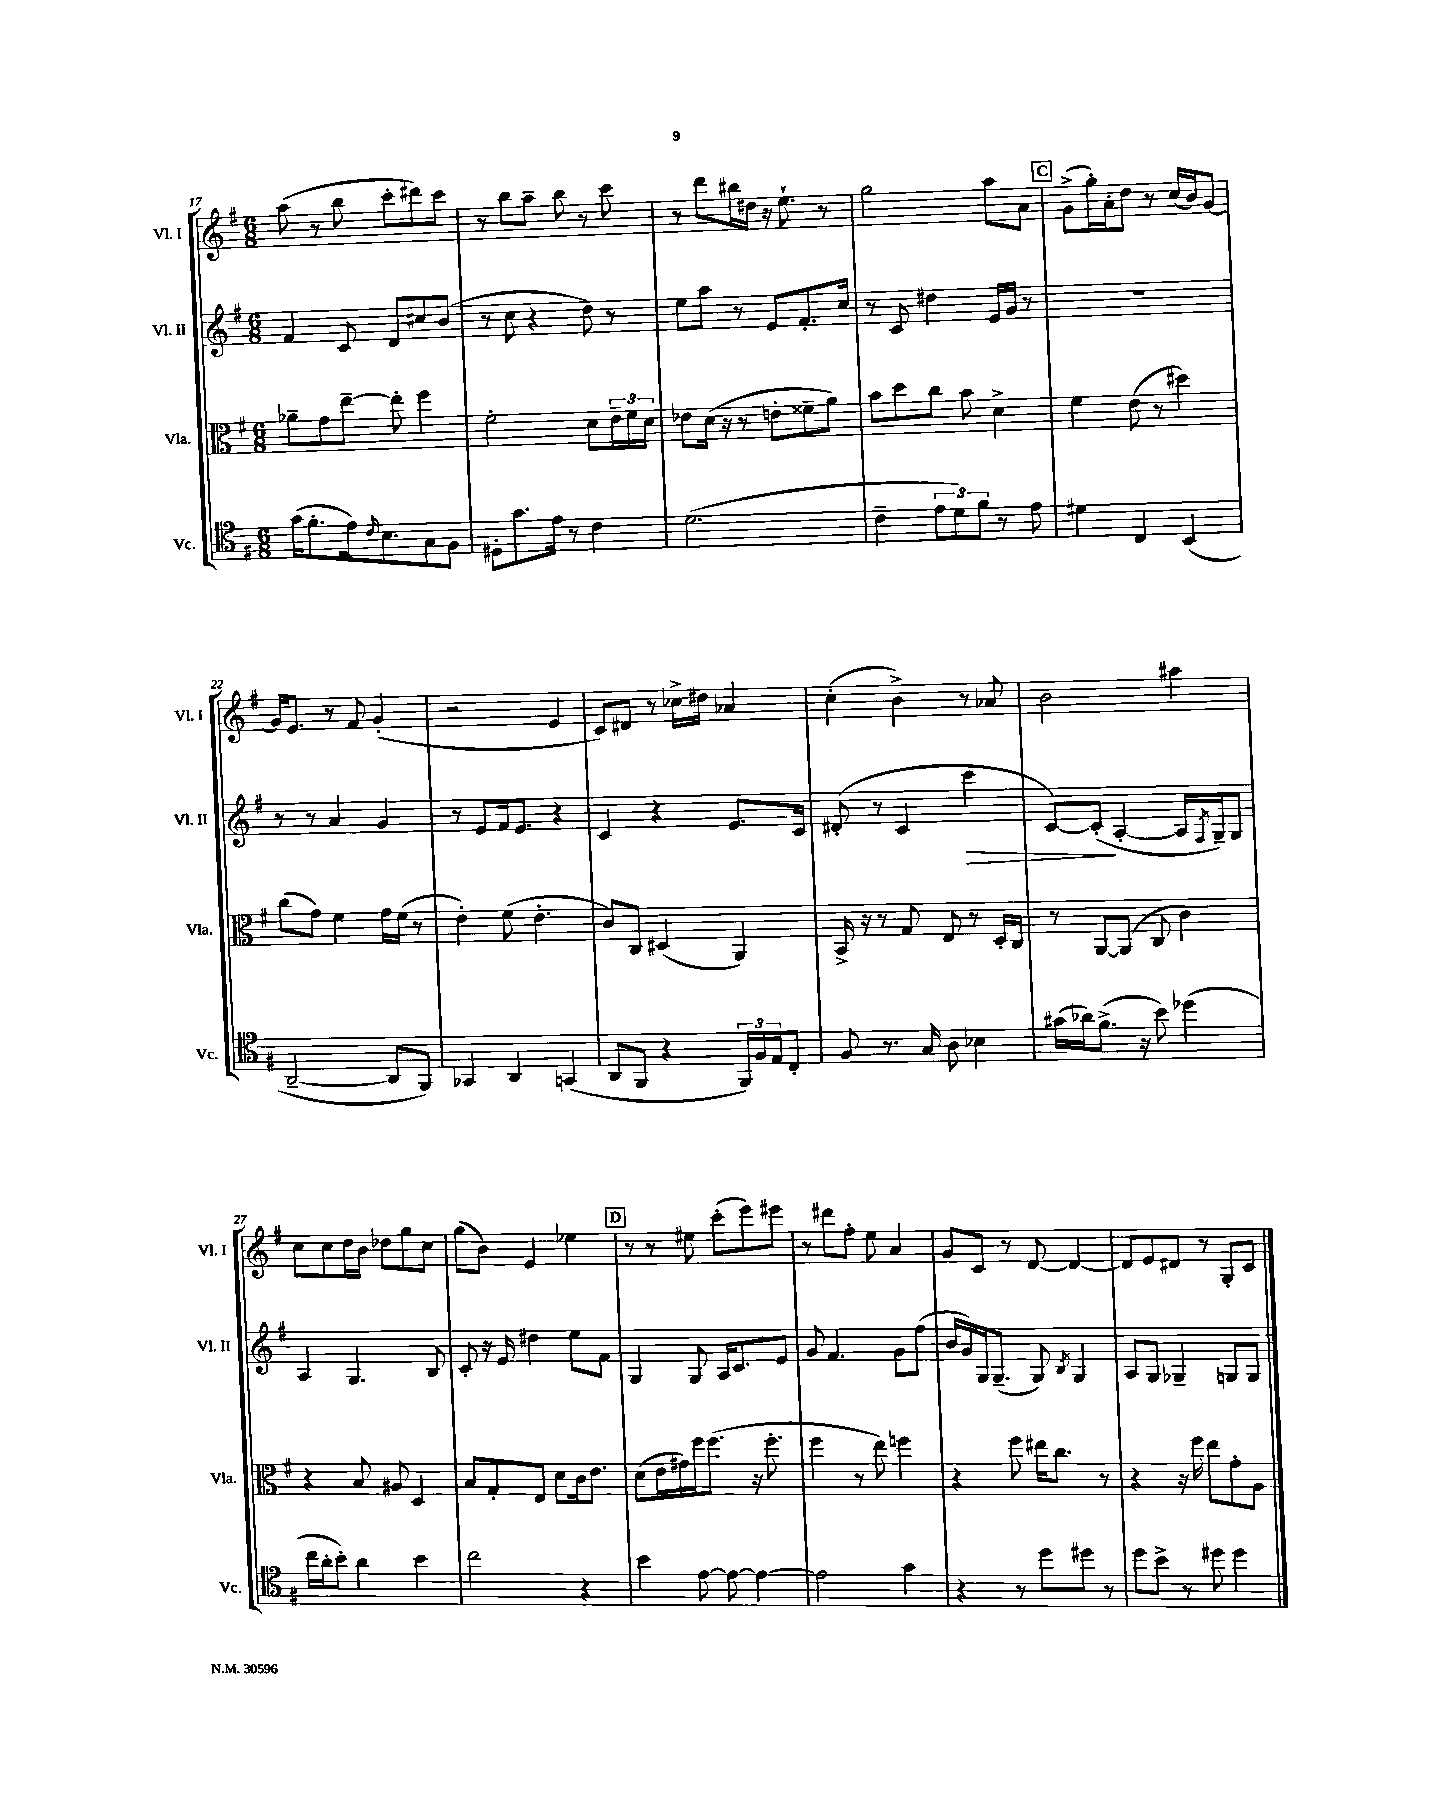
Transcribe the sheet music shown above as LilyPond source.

<<
\new StaffGroup <<
\new Staff = "s0" \with { instrumentName = "Vl. I" shortInstrumentName = "Vl. I" } {
    \clef treble \key g \major \numericTimeSignature \time 6/8
    a''8( r8 b''8 c'''8-. dis'''8) c'''8 |
    r8 b''8 a''8-- b''8 r8 c'''8 |
    r8 d'''8 bis''16 dis''16 r16 e''8.-! r8 |
    g''2 a''8 a'8 |
    \mark \markup { \box "C" } g'8->( g''16-.) a'16-. d''8 r8 c''16( b'16) g'8~ |
    g'16 e'8. r8 fis'8 g'4-.( |
    r2 e'4 |
    c'8) dis'8 r8 ces''16-> dis''16 aes'4 |
    c''4-.( b'4->) r8 aes'8 |
    b'2 ais''4 |
    c''8 c''8 d''16 b'16 des''8 g''8 c''8 |
    g''8( b'8) e'4 ees''4 |
    \mark \markup { \box "D" } r8 r8 eis''8 c'''8-.( e'''8) eis'''8 |
    r8 dis'''8 fis''8-. e''8 a'4 |
    g'8 c'8 r8 d'8~ d'4~ |
    d'8 e'8 dis'8 r8 g8-. c'8 \bar "|." |
}
\new Staff = "s1" \with { instrumentName = "Vl. II" shortInstrumentName = "Vl. II" } {
    \clef treble \key g \major \numericTimeSignature \time 6/8
    fis'4 c'8 d'8 cis''8 b'8( |
    r8 c''8 r4 d''8) r8 |
    e''8 a''8 r8 e'8 fis'8.-. c''16 |
    r8 c'8 dis''4 e'16 g'16 r8 |
    \mark \markup { \box "C" } R2. |
    r8 r8 a'4 g'4 |
    r8 e'8 fis'16 e'8. r4 |
    c'4 r4 e'8. c'16 |
    dis'8-.( r8 c'4 c'''4\> |
    c'8~) c'8-.\!( a4~-. a16 \acciaccatura { fis8 } g16--) g8 |
    a4 g4. b8 |
    c'8-. r16 e'16 dis''4 e''8 fis'8 |
    \mark \markup { \box "D" } g4 g8 a16 c'8. e'8 |
    g'8 fis'4. g'8 fis''8( |
    b'16 g'16) g16 g8.--( g8) \acciaccatura { b8 } g4 |
    a8 g8 ges4-- g8 g8 \bar "|." |
}
\new Staff = "s2" \with { instrumentName = "Vla." shortInstrumentName = "Vla." } {
    \clef alto \key g \major \numericTimeSignature \time 6/8
    aes'8-- g'8 e''8~-- e''8-. fis''4 |
    fis'2-. d'8 \tuplet 3/2 { e'16-- fis'16 d'16 } |
    ees'8 d'16( r16 r8 e'8-. fisis'8-- a'8) |
    b'8 d''8 c''8 b'8 d'4-> |
    \mark \markup { \box "C" } fis'4 e'8( r8 dis''4) |
    c''8( g'8) fis'4 g'16 fis'16( r8 |
    e'4-.) fis'8( e'4.-. |
    c'8) c8 dis4( a,4) |
    b,16-> r16 r8 g8 e8 r8 d16-. c16 |
    r8 a,8~ a,8( c8 c'4) |
    r4 b8 ais8 d4 |
    b8 g8-. e8 d'8 c'16 e'8. |
    \mark \markup { \box "D" } d'8( e'16 gis'16) fis''16 fis''8.( r16 fis''8.-. |
    fis''4 r8 e''8) f''4 |
    r4 fis''8 eis''16 c''8. r8 |
    r4 r16 fis''16 e''8 g'8-. a8 \bar "|." |
}
\new Staff = "s3" \with { instrumentName = "Vc." shortInstrumentName = "Vc." } {
    \clef tenor \key g \major \numericTimeSignature \time 6/8
    g'16( fis'8.-. e'16) \grace { c'16 } b8. g8 fis8 |
    dis8-. g'8. e'16 r8 c'4 |
    d'2.( |
    c'4-- \tuplet 3/2 { e'8 d'8) fis'8 } r8 e'8 |
    \mark \markup { \box "C" } dis'4 c4 b,4( |
    a,2~-- a,8 fis,8) |
    ges,4 a,4 g,4( |
    a,8 fis,8 r4 \tuplet 3/2 { fis,16) fis16 e16 } c8-. |
    fis8 r8. g16 a8 bes4 |
    gis'16( aes'16) fis'8.->( r16 b'8) des''4( |
    c''16 a'16-. b'8-.) a'4 b'4 |
    c''2 r4 |
    \mark \markup { \box "D" } b'4 e'8~ e'8~ e'4~ |
    e'2 g'4 |
    r4 r8 d''8 dis''8 r8 |
    d''8 b'8-> r8 dis''8 dis''4 \bar "|." |
}
>>
>>
\layout { \context { \Score currentBarNumber = #17 } }
